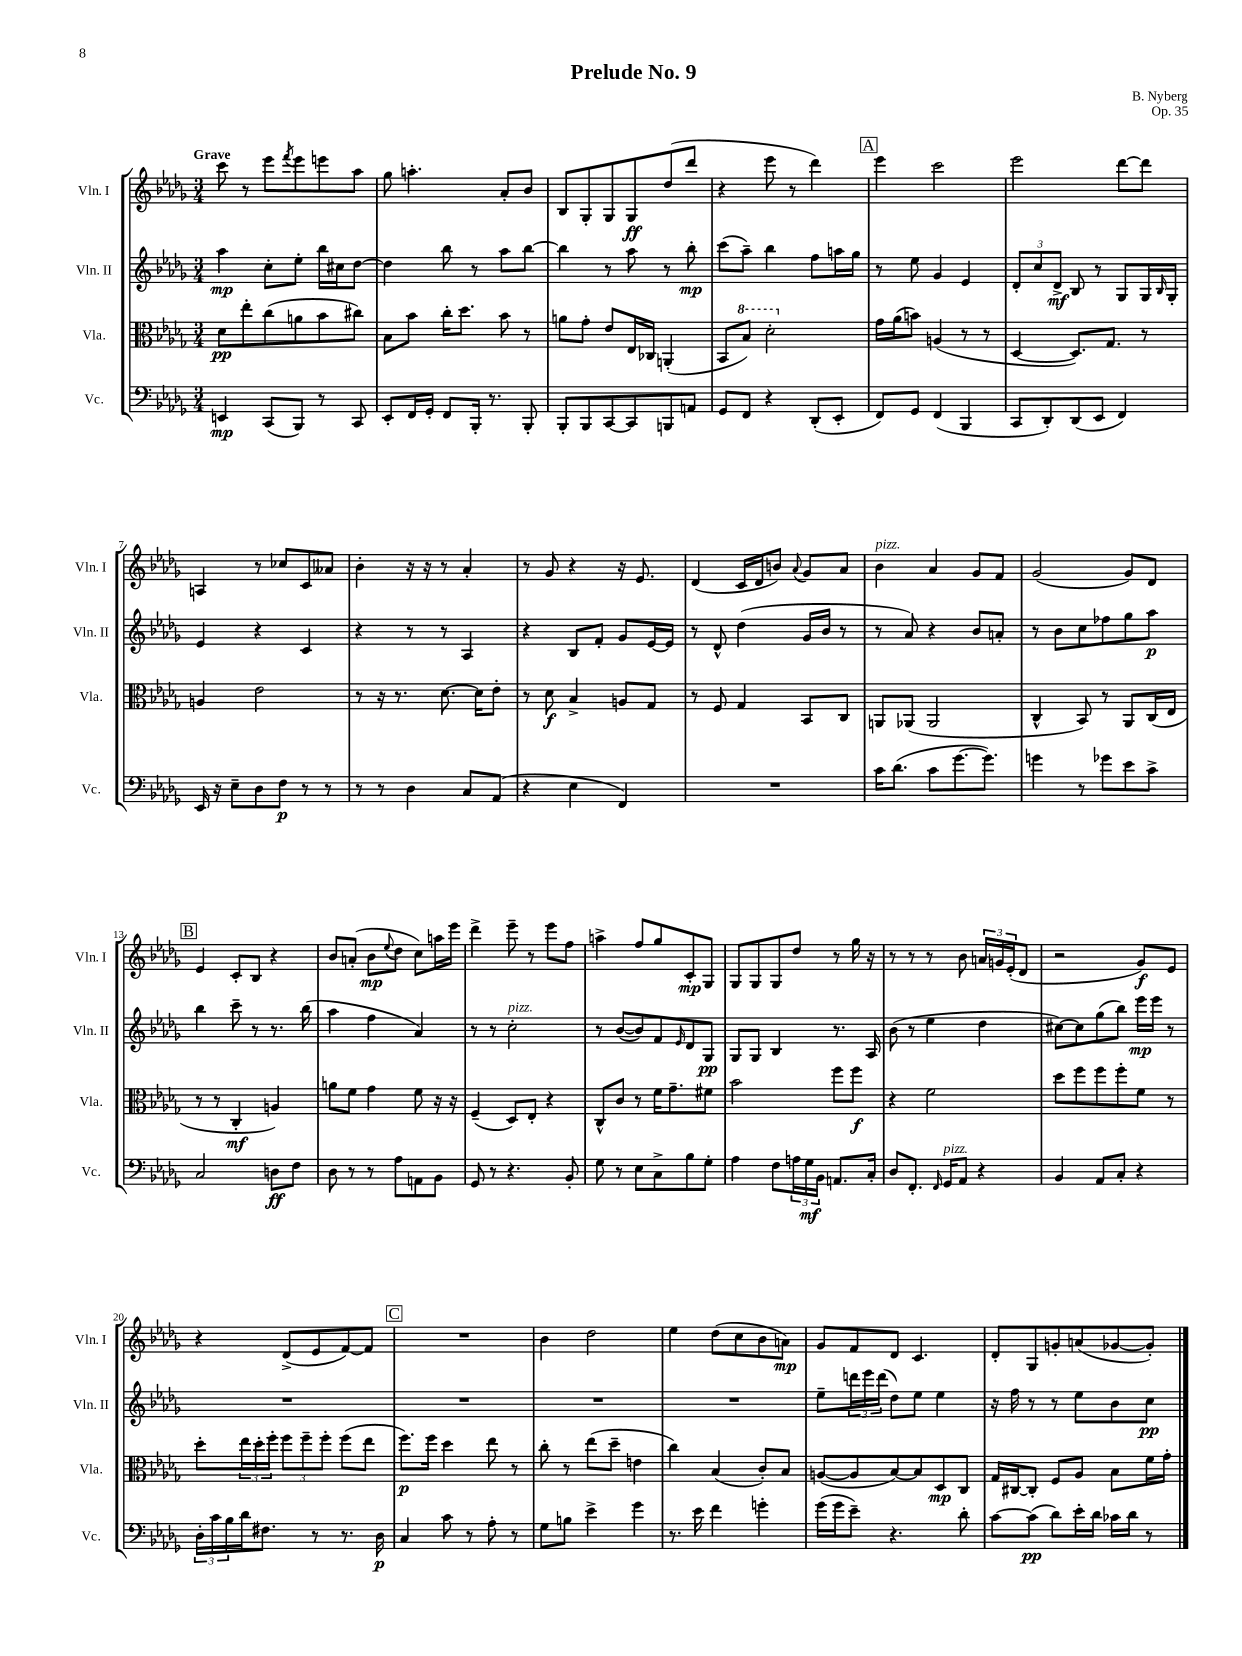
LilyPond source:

\header { title = "Prelude No. 9" composer = "B. Nyberg" opus = "Op. 35" }
<<
\new StaffGroup <<
\new Staff = "s0" \with { instrumentName = "Vln. I" shortInstrumentName = "Vln. I" } {
    \clef treble \key des \major \numericTimeSignature \time 3/4 \tempo "Grave"
    c'''8 r8 ees'''8 \acciaccatura { f'''8 } ees'''8 e'''8 aes''8 |
    ges''8 a''4.-. aes'8-. bes'8 |
    bes8 ges8-. ges8 ges8\ff des''8( des'''8 |
    r4 ees'''8 r8 des'''4) |
    \mark \markup { \box "A" } ees'''4 c'''2 |
    ees'''2 des'''8~ des'''8 |
    a4 r8 ces''8 c'8 aeses'8 |
    bes'4-. r16 r16 r8 aes'4-. |
    r8 ges'8 r4 r16 ees'8. |
    des'4( c'16 des'16 b'8) \appoggiatura { aes'8 } ges'8 aes'8 |
    bes'4^\markup { \italic "pizz." } aes'4 ges'8 f'8 |
    ges'2( ges'8) des'8 |
    \mark \markup { \box "B" } ees'4 c'8-. bes8 r4 |
    bes'8 a'8-.( bes'8\mp \appoggiatura { ees''8 } des''8 c''8) a''16 ees'''16 |
    des'''4-> ees'''8-- r8 ees'''8 f''8 |
    a''4-> f''8 ges''8 c'8-.\mp ges8 |
    ges8 ges8 ges8 des''8 r8 ges''16 r16 |
    r8 r8 r8 bes'8 \tuplet 3/2 { a'16 g'16 ees'16-.( } des'8 |
    r2 ges'8\f) ees'8 |
    r4 des'8->( ees'8 f'8~) f'8 |
    \mark \markup { \box "C" } R2. |
    bes'4 des''2 |
    ees''4 des''8( c''8 bes'8 a'8\mp) |
    ges'8 f'8 des'8 c'4. |
    des'8-. ges8 g'8-. a'8( ges'8~ ges'8-.) \bar "|." |
}
\new Staff = "s1" \with { instrumentName = "Vln. II" shortInstrumentName = "Vln. II" } {
    \clef treble \key des \major \numericTimeSignature \time 3/4
    aes''4\mp c''8-. ees''8-. bes''16 cis''16 des''8~ |
    des''4 bes''8 r8 aes''8 bes''8~ |
    bes''4 r8 aes''8 r8 bes''8-.\mp |
    c'''8( aes''8--) bes''4 f''8 a''16 ges''16 |
    \mark \markup { \box "A" } r8 ees''8 ges'4 ees'4 |
    \tuplet 3/2 { des'8-. c''8 des'8->\mf } bes8 r8 ges8 ges16 \grace { bes16 } ges16-. |
    ees'4 r4 c'4 |
    r4 r8 r8 aes4 |
    r4 bes8 f'8-. ges'8 ees'16~ ees'16 |
    r8 des'8-^ des''4( ges'16 bes'16 r8 |
    r8 aes'8) r4 bes'8 a'8-. |
    r8 bes'8 c''8 fes''8 ges''8 aes''8\p |
    \mark \markup { \box "B" } bes''4 c'''8-- r8 r8. bes''16( |
    aes''4 f''4 aes'4) |
    r8 r8 c''2-.^\markup { \italic "pizz." } |
    r8 bes'8~( bes'8) f'8 \grace { ees'16 } des'8 ges8\pp |
    ges8 ges8 bes4 r8. aes16 |
    bes'8( r8 ees''4 des''4 |
    cis''8~) cis''8 ges''8( bes''8) ees'''16\mp ees'''16 r8 |
    R2. |
    \mark \markup { \box "C" } R2. |
    R2. |
    R2. |
    ees''8-- \tuplet 3/2 { d'''16 ees'''16 d'''16( } des''8) ees''8 ees''4 |
    r16 f''16 r8 r8 ees''8 bes'8 c''8\pp \bar "|." |
}
\new Staff = "s2" \with { instrumentName = "Vla." shortInstrumentName = "Vla." } {
    \clef alto \key des \major \numericTimeSignature \time 3/4
    des'8\pp ees''8-. c''8( a'8 bes'8 cis''8) |
    bes8 bes'8 c''16-. des''8. bes'8 r8 |
    a'8 ges'8-. ees'8 ees16 ces16 a,4-.( |
    bes,8 \ottava #1 bes'8) des''2-. \ottava #0 |
    \mark \markup { \box "A" } ges'16 aes'16( b'8) a4( r8 r8 |
    des4~ des8.) ges8. r8 |
    a4 ees'2 |
    r8 r16 r8. des'8.~ des'16 ees'8-. |
    r8 des'8\f bes4-> a8 ges8 |
    r8 f8 ges4 bes,8 c8 |
    a,8 aes,8( aes,2 |
    c4-^ bes,8) r8 aes,8 c16( ees16 |
    \mark \markup { \box "B" } r8 r8 c4-.\mf a4) |
    a'8 f'8 ges'4 f'8 r16 r16 |
    f4--( des8) ees8-. r4 |
    c8-^ c'8 r8 f'16 ges'8.-- fis'8 |
    bes'2 f''8 f''8\f |
    r4 f'2 |
    des''8 f''8 f''8 f''8-. f'8 r8 |
    des''8-. \tuplet 3/2 { ees''16 des''16-. f''16-. } \tuplet 3/2 { f''8 f''8-- f''8-. } f''8( ees''8 |
    \mark \markup { \box "C" } f''8.\p) f''16 des''4 ees''8 r8 |
    c''8-. r8 ees''8( des''8-- e'4 |
    c''4) bes4( c'8-.) bes8 |
    a8~( a8 bes8~) bes8 des8\mp c8 |
    ges16 cis16~ cis8-. f8 aes8 bes8 f'16 ges'16-. \bar "|." |
}
\new Staff = "s3" \with { instrumentName = "Vc." shortInstrumentName = "Vc." } {
    \clef bass \key des \major \numericTimeSignature \time 3/4
    e,4\mp c,8( bes,,8) r8 c,8 |
    ees,8-. f,16 ges,16-. f,8 bes,,16-. r8. bes,,8-. |
    bes,,8-. bes,,8 c,8~ c,8 b,,8 a,8 |
    ges,8 f,8 r4 des,8-.( ees,8-. |
    \mark \markup { \box "A" } f,8) ges,8 f,4( bes,,4 |
    c,8 des,8-.) des,8( ees,8 f,4) |
    ees,16 r16 ees8-- des8 f8\p r8 r8 |
    r8 r8 des4 c8 aes,8( |
    r4 ees4 f,4) |
    R2. |
    c'16 des'8.( c'8 ges'8.~ ges'8.) |
    g'4 r8 ges'8 ees'8 c'8-> |
    \mark \markup { \box "B" } c2 d8\ff f8 |
    des8 r8 r8 aes8 a,8 bes,8 |
    ges,8 r8 r4. bes,8-. |
    ges8 r8 ees8 c8-> bes8 ges8-. |
    aes4 f8 \tuplet 3/2 { a16 ges16\mf bes,16 } a,8. c16-. |
    des8 f,8.-. \grace { f,16 } ges,16^\markup { \italic "pizz." } aes,8 r4 |
    bes,4 aes,8 c8-. r4 |
    \tuplet 3/2 { des16-. c'16 bes16 } des'16 fis8. r8 r8. des16\p |
    \mark \markup { \box "C" } c4 c'8 r8 aes8-. r8 |
    ges8 b8 ees'4-> ges'4 |
    r8. ees'16 f'4 g'4-. |
    ges'16( ges'16 ees'8--) r4. des'8-. |
    c'8~ c'8\pp( des'8) ees'16-. des'16 ces'16 des'16 r8 \bar "|." |
}
>>
>>
